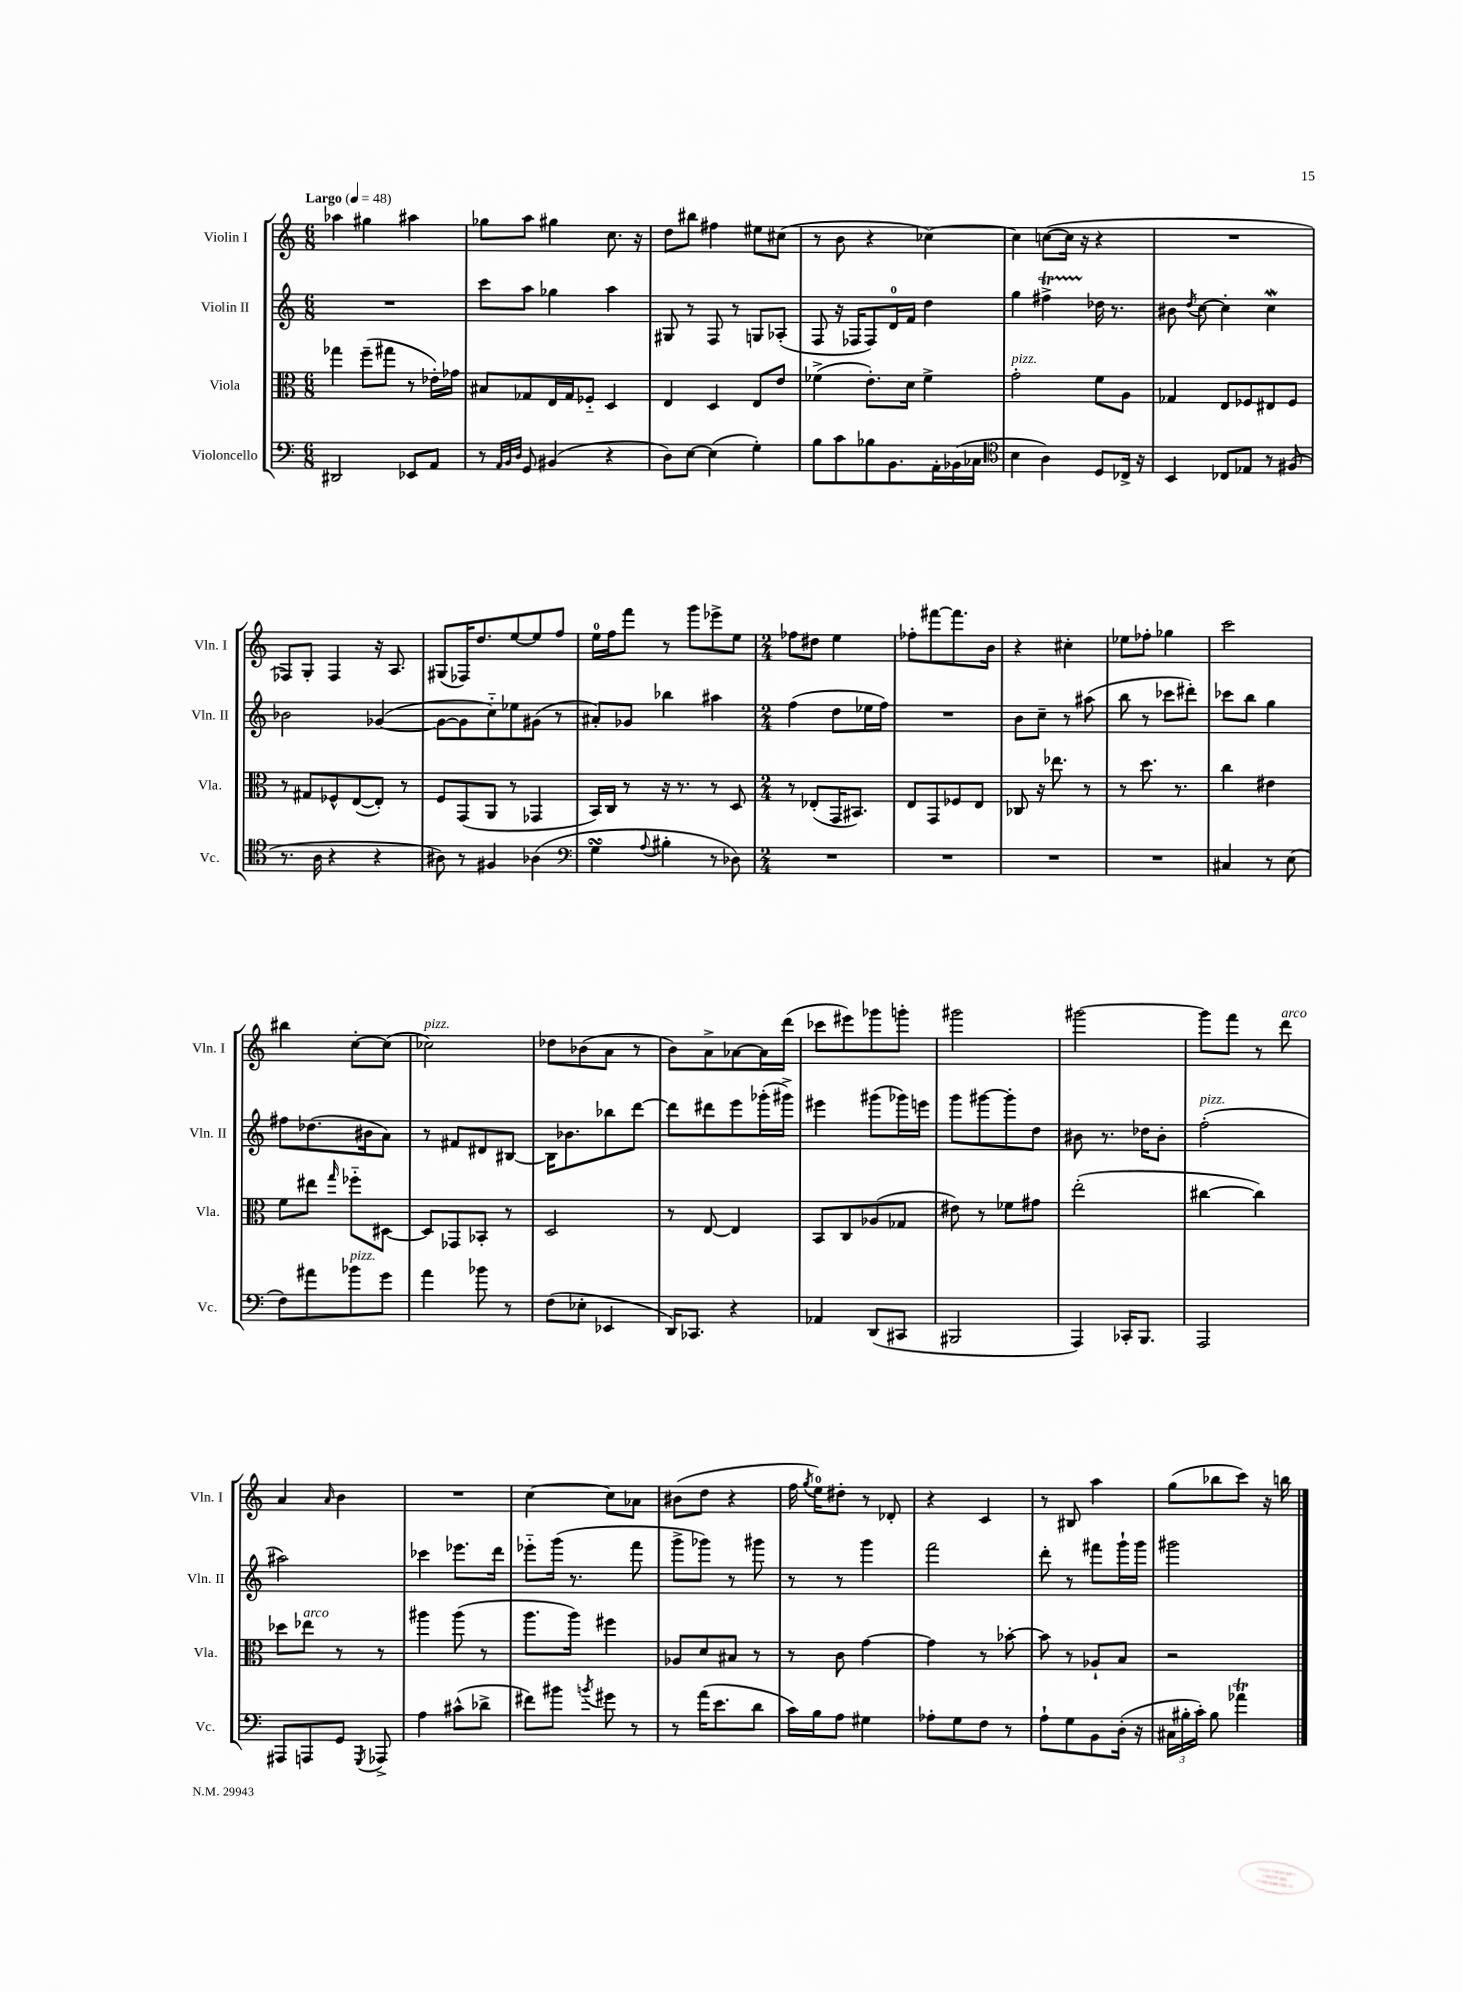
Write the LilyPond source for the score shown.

<<
\new StaffGroup <<
\new Staff = "s0" \with { instrumentName = "Violin I" shortInstrumentName = "Vln. I" } {
    \clef treble \key c \major \numericTimeSignature \time 6/8 \tempo "Largo" 4 = 48
    \autoBeamOff aes''4 gis''4 ais''4 |
    ges''8[ a''8] gis''4 c''8. r16 |
    d''8[ bis''8] fis''4 eis''8[ cis''8]( |
    r8 b'8 r4 ces''4~) |
    ces''4 c''8[~( c''16] r16 r4 |
    R2. |
    fes8[) g8]-. fes4 r16 a8. |
    gis8[( fes16) d''8. e''8~ e''8 f''8] |
    e''16[-0 f''16 f'''8] r8 g'''8[ ees'''8-> e''8] |
    \numericTimeSignature \time 2/4 fes''8[ dis''8] e''4 |
    fes''8[-. fis'''8~ fis'''8. b'16] |
    r4 cis''4-. |
    ees''8[ fes''8]-. ges''4 |
    c'''2 |
    bis''4 c''8[~-. c''8]( |
    ces''2^\markup { \italic "pizz." }) |
    des''8[ bes'8( a'8] r8 |
    b'8[) a'8-> aes'8~ aes'16 d'''16]( |
    ces'''8[ eis'''8) ges'''8 g'''8]-. |
    gis'''2 |
    gis'''2~ |
    gis'''8[ f'''8] r8 d'''8^\markup { \italic "arco" } |
    a'4 \grace { a'16 } b'4 |
    R2 |
    c''4~ c''8[ aes'8] |
    bis'8[( d''8] r4 |
    f''16 \acciaccatura { g''8 } e''16[-0) dis''8]-. r8 des'8-. |
    r4 c'4 |
    r8 bis8 a''4 |
    g''8[( bes''8 c'''8]) r16 b''16 \bar "|." |
}
\new Staff = "s1" \with { instrumentName = "Violin II" shortInstrumentName = "Vln. II" } {
    \clef treble \key c \major \numericTimeSignature \time 6/8
    \autoBeamOff R2. |
    c'''8[ a''8] ges''4 a''4 |
    gis8 r8 f8 r8 g8[ aes8]-.( |
    f8 r16 fes16[ fes8) d'16-0 f'16] d''4 |
    g''4 fis''4->\startTrillSpan des''16\stopTrillSpan r8. |
    bis'8 \acciaccatura { d''8 } c''8~ c''4-. c''4\mordent |
    bes'2 ges'4~( |
    ges'8[~ ges'8 c''8-_) ees''8 gis'8]( r8 |
    ais'8[-.) ges'8] bes''4 ais''4 |
    \numericTimeSignature \time 2/4 f''4( d''8[ ees''16 f''16]) |
    R2 |
    b'8[ c''8]-- r8 ais''8( |
    b''8 r8 ces'''8[ dis'''8]-.) |
    ces'''8[ b''8] g''4 |
    fis''8[ des''8.( bis'16 a'8]) |
    r8 fis'8[ dis'8 bis8]~ |
    bis16[ bes'8. bes''8 d'''8]~ |
    d'''8[ dis'''8 e'''8 ges'''16-.( gis'''16]->) |
    eis'''4 gis'''8[( ges'''16) e'''16] |
    g'''8[ gis'''8~ gis'''8-. d''8] |
    bis'8 r8. des''16[ bis'8]-. |
    f''2-.^\markup { \italic "pizz." }( |
    ais''2) |
    ces'''4 ees'''8.[ d'''16] |
    ees'''8[-_ g'''16]( r8. f'''8 |
    g'''8[-> ges'''8]) r8 gis'''8 |
    r8 r8 g'''4 |
    f'''2 |
    d'''8-. r8 fis'''8[ g'''16-! g'''16] |
    gis'''2 \bar "|." |
}
\new Staff = "s2" \with { instrumentName = "Viola" shortInstrumentName = "Vla." } {
    \clef alto \key c \major \numericTimeSignature \time 6/8
    \autoBeamOff ges''4 f''8[--( gis''8] r8 ees'16[-.) ges'16] |
    bis8[ ges8 e16 ges16 fes8]-_ d4 |
    e4 d4 e8[ e'8] |
    fes'4->( e'8.[-.) d'16] fes'4-> |
    g'2-.^\markup { \italic "pizz." } f'8[ a8] |
    ges4 e8[ fes8 eis8 fes8] |
    r8 gis8[ fes8-^ e8~( e8]-.) r8 |
    f8[ g,8( a,8] r8 ges,4 |
    b,16[) c16] r8 r16 r8. r8 d8 |
    \numericTimeSignature \time 2/4 r8 ees8[-.( g,16 bis,8.]) |
    e8[ g,8 fes8 e8] |
    ces8 r16 ees''8. r8 |
    r8 d''8. r8. |
    c''4 eis'4 |
    f'8[ eis''8] \grace { g''16 } fes''8[-_ dis8]~ |
    dis8[ ges,8 bes,8]-. r8 |
    d2 |
    r8 e8~ e4 |
    b,8[ c8 aes8( ges8] |
    eis'8) r8 fes'8[ gis'8] |
    e''2-.( |
    cis''4~ cis''4) |
    des''8[ ees''8]^\markup { \italic "arco" } r8 r8 |
    ais''4 ais''8( r8 |
    a''8.[ a''16]) fis''4 |
    aes8[ d'8 bis8] r8 |
    r8 c'8 g'4~ |
    g'4 r8 bes'8~-. |
    bes'8 r8 aes8[-! b8] |
    r2 \bar "|." |
}
\new Staff = "s3" \with { instrumentName = "Violoncello" shortInstrumentName = "Vc." } {
    \clef bass \key c \major \numericTimeSignature \time 6/8
    \autoBeamOff dis,2 ees,8[ a,8] |
    r8 \grace { a,32[ b,32 d32] } g,8 bis,4( r4 |
    d8[) e8]~ e4( g4-.) |
    b8[ c'8 bes8 b,8. a,16-. bes,16( ces16] |
    \clef tenor b4 a4) d8[ ces16]-> r16 |
    b,4 ces8[ ees8] r8 fis8( |
    r8. a16 r4 r4 |
    ais8) r8 fis4 aes4( |
    \clef bass g4\turn \appoggiatura { a8 } bis4-. r8 des8) |
    \numericTimeSignature \time 2/4 R2 |
    R2 |
    R2 |
    R2 |
    cis4 r8 e8( |
    f8[) ais'8 bes'8^\markup { \italic "pizz." } g'8] |
    a'4 bes'8 r8 |
    f8[( ees8]-. ees,4 |
    d,16[) ces,8.] r4 |
    aes,4 d,8[( cis,8] |
    bis,,2 |
    a,,4) ces,16[-. b,,8.] |
    a,,2 |
    ais,,8[ a,,8 g,8] \acciaccatura { g,,8 } aes,,8-> |
    a4 cis'8[-^( des'8]-> |
    fis'8[) bis'8] \acciaccatura { b'8 } gis'8 r8 |
    r8 a'16[( e'8. d'8] |
    c'16[) b16 a8] gis4 |
    aes8[-. g8 f8] r8 |
    a8[-! g8 b,8 d16]-.( r16 |
    \tuplet 3/2 { cis16[ bis16-. c'16]-.) } bis8 aes'4\trill \bar "|." |
}
>>
>>
\layout { \context { \Score \remove "Bar_number_engraver" } }
